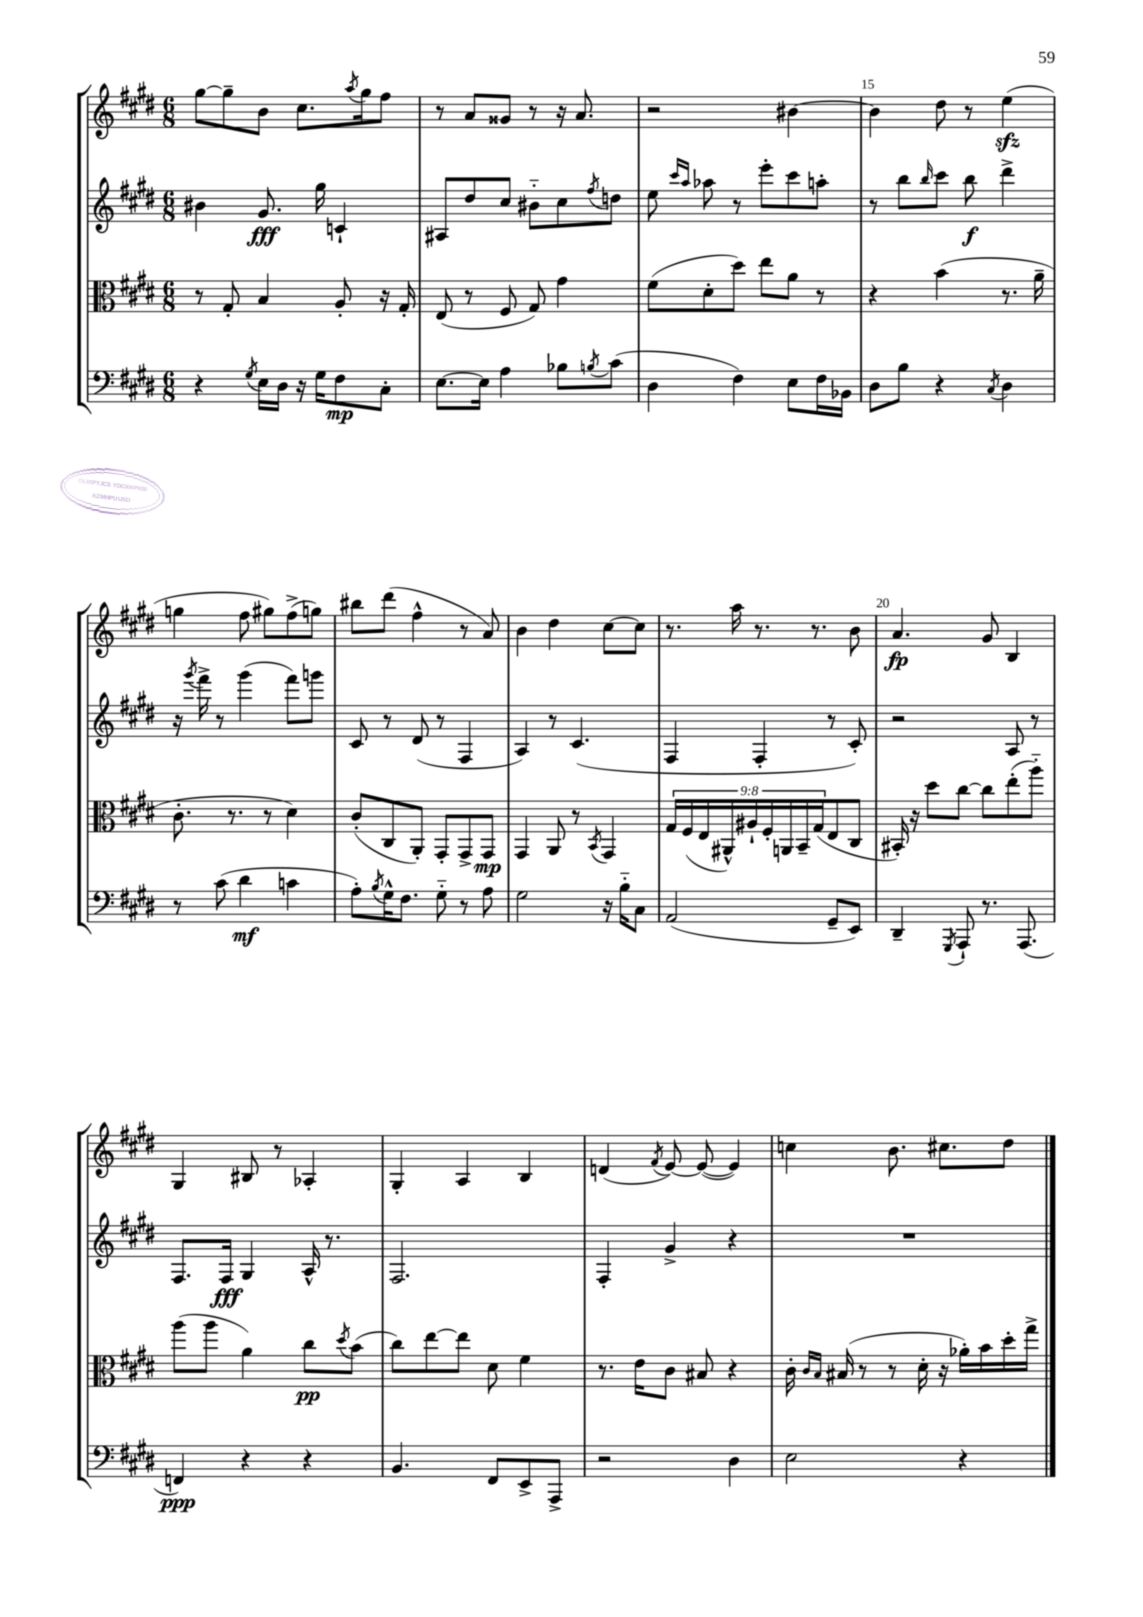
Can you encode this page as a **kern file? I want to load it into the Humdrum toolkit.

**kern	**dynam	**kern	**dynam	**kern	**dynam	**kern	**dynam
*part4	*part4	*part3	*part3	*part2	*part2	*part1	*part1
*staff4	*staff4	*staff3	*staff3	*staff2	*staff2	*staff1	*staff1
*clefF4	*	*clefC3	*	*clefG2	*	*clefG2	*
*k[f#c#g#d#]	*	*k[f#c#g#d#]	*	*k[f#c#g#d#]	*	*k[f#c#g#d#]	*
*M6/8	*	*M6/8	*	*M6/8	*	*M6/8	*
=12	=12	=12	=12	=12	=12	=12	=12
4r	.	8r	.	4b#X\	.	[8gg#\L	.
.	.	8G#'/	.	.	.	8gg#~\]	.
8qG#/	.	.	.	.	.	.	.
16E\LL	.	4B/	.	8.g#/	fff	8b\J	.
16D#\JJ	.	.	.	.	.	.	.
16r	.	.	.	.	.	8.cc#\L	.
16G#\KL	.	.	.	16gg#\	.	.	.
8F#\	mp	8A'/	.	4cn`/	.	.	.
.	.	.	.	.	.	8qaa/	.
.	.	.	.	.	.	16gg#\k	.
8C#'\J	.	16r	.	.	.	8ff#\J	.
.	.	16G#'/	.	.	.	.	.
=13	=13	=13	=13	=13	=13	=13	=13
[8.E\L	.	(8E/	.	8A#X/L	.	8r	.
.	.	8r	.	8dd#/	.	8a/L	.
16E\Jk]	.	.	.	.	.	.	.
4A\	.	8F#/	.	8cc#/J	.	8g##X/J	.
.	.	8G#/)	.	8b#X\L	.	8r	.
8B-X\L	.	4g#\	.	8cc#\	.	16r	.
.	.	.	.	.	.	8.a/	.
8qBn/	.	.	.	8qff#/	.	.	.
(8c#\J	.	.	.	8ddn\J	.	.	.
=14	=14	=14	=14	=14	=14	=14	=14
4D#\	.	(8f#\L	.	8ee\	.	2r	.
.	.	.	.	16qqccc#/LL	.	.	.
.	.	.	.	16qqaa/JJ	.	.	.
.	.	8d#'\	.	8aa-X\	.	.	.
4F#\)	.	8dd#\J)	.	8r	.	.	.
.	.	8ee\L	.	8eee'\L	.	.	.
8E\L	.	8a\J	.	8ccc#\	.	[4b#X\	.
16F#\L	.	8r	.	8aan'\J	.	.	.
16BB-X\JJ	.	.	.	.	.	.	.
=15	=15	=15	=15	=15	=15	=15	=15
8D#\L	.	4r	.	8r	.	4b#\]	.
8B\J	.	.	.	8bb\L	.	.	.
.	.	.	.	16qqbb/	.	.	.
4r	.	(4b\	.	8ccc#\J	.	8dd#\	.
.	.	.	.	8bb\	f	8r	.
8qC#/	.	.	.	.	.	.	.
4D#\	.	8.r	.	4ddd#^\	.	(4eezz\	.
.	.	16a~\	.	.	.	.	.
!!LO:LB:g=z
=16	=16	=16	=16	=16	=16	=16	=16
8r	.	8.c#'\	.	16r	.	4ggn\	.
.	.	.	.	8qggg#/	.	.	.
.	.	.	.	16fff#^\	.	.	.
(8c#\	.	.	.	8r	.	.	.
.	.	8.r	.	.	.	.	.
4d#\	mf	.	.	(4ggg#\	.	8ff#\	.
.	.	8r	.	.	.	8gg#X\L)	.
4cn\	.	4d#\)	.	8fff#\L)	.	(8ff#^\	.
.	.	.	.	8gggn\J	.	8ggn\J)	.
=17	=17	=17	=17	=17	=17	=17	=17
8A'\L)	.	(8c#'/L	.	8c#/	.	8bb#X\L	.
8qB/	.	.	.	.	.	.	.
16G#^^\K	.	8C#/	.	8r	.	(8ddd#\J	.
8.F#\J	.	.	.	.	.	.	.
.	.	8AA'/J)	.	(8d#/	.	4ff#^^\	.
8G#\	.	8GG#'/L	.	8r	.	.	.
8r	.	8GG#^/	.	4F#/	.	8r	.
8A\	.	8GG#/J	mp	.	.	8a/)	.
=18	=18	=18	=18	=18	=18	=18	=18
2G#\	.	4GG#/	.	4A/)	.	4b\	.
.	.	8AA/	.	8r	.	4dd#\	.
.	.	8r	.	(4.c#/	.	.	.
.	.	8qBB/	.	.	.	.	.
16r	.	4GG#/	.	.	.	[8cc#\L	.
16B\KL	.	.	.	.	.	.	.
8C#\J	.	.	.	.	.	8cc#\J]	.
=19	=19	=19	=19	=19	=19	=19	=19
(2AA/	.	18G#/LL	.	4F#/	.	8.r	.
.	.	(18F#/	.	.	.	.	.
.	.	18E/	.	.	.	.	.
.	.	18AA#X^^/)	.	.	.	.	.
.	.	.	.	.	.	16aa\	.
.	.	18A#X`/	.	.	.	.	.
.	.	.	.	4F#'/	.	8.r	.
.	.	18F#'/	.	.	.	.	.
.	.	18AAn/	.	.	.	.	.
.	.	18BB~/	.	.	.	.	.
.	.	.	.	.	.	8.r	.
.	.	(18G#/J	.	.	.	.	.
8GG#~/L	.	8E/	.	8r	.	.	.
8EE/J)	.	8C#/J	.	8c#'/)	.	8b\	.
=20	=20	=20	=20	=20	=20	=20	=20
4DD#~/	.	16BB#X'/)	.	2r	.	4.a/	fp
.	.	16r	.	.	.	.	.
.	.	8dd#\L	.	.	.	.	.
8qGGG#/	.	.	.	.	.	.	.
8AAA`/	.	[8cc#\J	.	.	.	.	.
8.r	.	8cc#\L]	.	.	.	8g#/	.
.	.	(8ee'\	.	8A/	.	4B/	.
(8.AAA/	.	.	.	.	.	.	.
.	.	8aa\J)	.	8r	.	.	.
!!LO:LB:g=z
=21	=21	=21	=21	=21	=21	=21	=21
4FFn/)	ppp	(8aa\L	.	8.F#/L	.	4G#/	.
.	.	8aa\J	.	.	.	.	.
.	.	.	.	16F#/Jk	fff	.	.
4r	.	4a\)	.	4G#/	.	8B#X/	.
.	.	.	.	.	.	8r	.
4r	.	8cc#\L	pp	16A^^/	.	4A-X'/	.
.	.	.	.	8.r	.	.	.
.	.	8qdd#/	.	.	.	.	.
.	.	(8b\J	.	.	.	.	.
=22	=22	=22	=22	=22	=22	=22	=22
4.BB/	.	8cc#\L)	.	2.F#/	.	4G#'/	.
.	.	[8ee\	.	.	.	.	.
.	.	8ee\J]	.	.	.	4A/	.
8FF#/L	.	8d#\	.	.	.	.	.
8EE^/	.	4f#\	.	.	.	4B/	.
8AAA^/J	.	.	.	.	.	.	.
=23	=23	=23	=23	=23	=23	=23	=23
2r	.	8.r	.	4F#'/	.	(4dn/	.
.	.	16e\KL	.	.	.	.	.
.	.	.	.	.	.	8qf#/	.
.	.	8c#\J	.	4g#^/	.	[8e/)	.
.	.	8B#X/	.	.	.	(8e/_	.
4D#\	.	4r	.	4r	.	4e/])	.
=24	=24	=24	=24	=24	=24	=24	=24
2E\	.	16c#'\	.	2.r	.	4ccn\	.
.	.	16qqc#/LL	.	.	.	.	.
.	.	16qqB/JJ	.	.	.	.	.
.	.	(16B#X/	.	.	.	.	.
.	.	8r	.	.	.	.	.
.	.	8r	.	.	.	8.b\	.
.	.	16d#'\	.	.	.	.	.
.	.	16r	.	.	.	8.cc#X\L	.
4r	.	16a-X'\LL)	.	.	.	.	.
.	.	16b\	.	.	.	.	.
.	.	16dd#'\	.	.	.	8dd#\J	.
.	.	16gg#^\JJ	.	.	.	.	.
==	==	==	==	==	==	==	==
*-	*-	*-	*-	*-	*-	*-	*-
